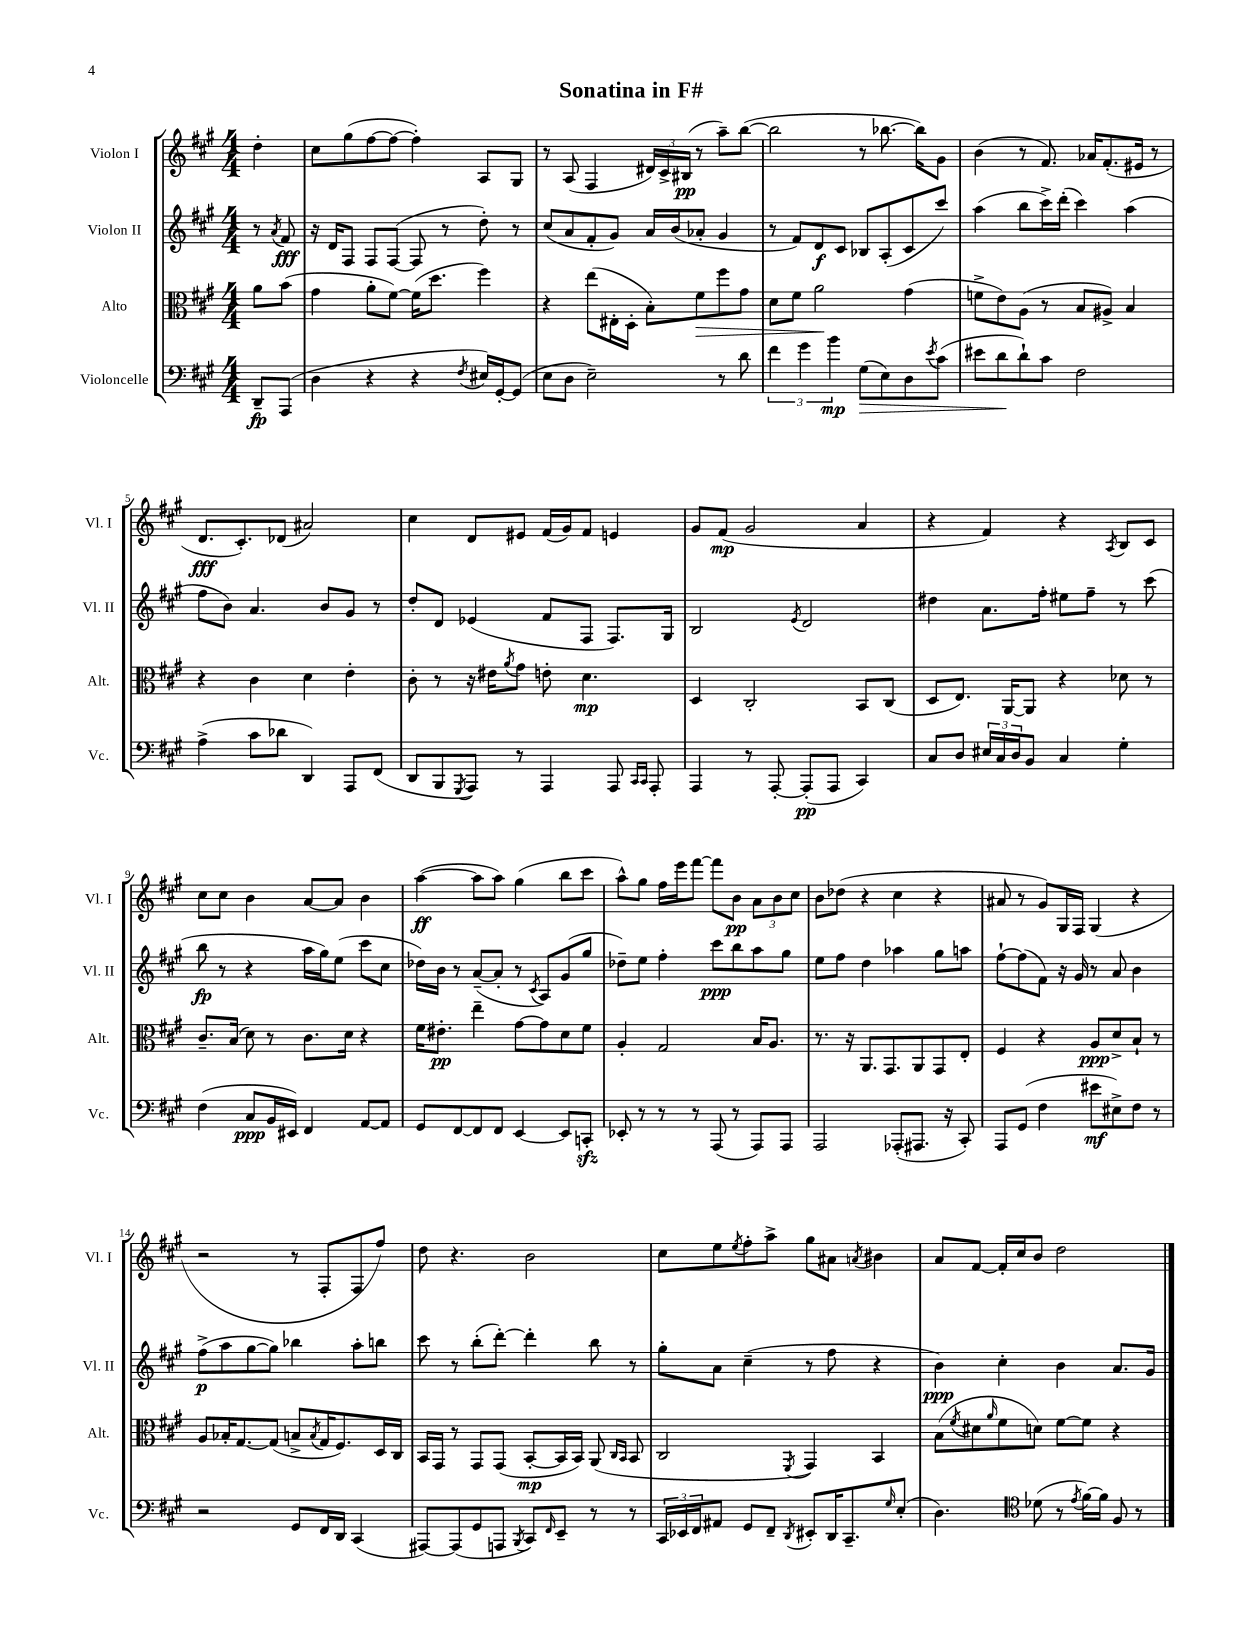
\header { title = "Sonatina in F#" }
<<
\new StaffGroup <<
\new Staff = "s0" \with { instrumentName = "Violon I" shortInstrumentName = "Vl. I" } {
    \clef treble \key a \major \numericTimeSignature \time 4/4 \partial 4
    d''4-. |
    cis''8 gis''8( fis''8~ fis''8~ fis''4-.) a8 gis8 |
    r8 a8( fis4 \tuplet 3/2 { dis'16) cis'16-> bis16\pp( } r8 a''8--) b''8~( |
    b''2 r8 bes''8.~ bes''16) gis'8 |
    b'4( r8 fis'8.) aes'16 fis'8.-.( eis'16 r8 |
    d'8.\fff cis'8.-.) des'8( ais'2) |
    cis''4 d'8 eis'8 fis'16( gis'16) fis'8 e'4 |
    gis'8 fis'8\mp( gis'2 a'4 |
    r4 fis'4) r4 \acciaccatura { a8 } b8 cis'8 |
    cis''8 cis''8 b'4 a'8~ a'8 b'4 |
    a''4~\ff( a''8 a''8) gis''4( b''8 cis'''8 |
    a''8-^) gis''8 fis''16 e'''16 fis'''8~ fis'''8 b'8\pp \tuplet 3/2 { a'8 b'8 cis''8 } |
    b'8 des''8( r4 cis''4 r4 |
    ais'8 r8 gis'8) gis16 fis16 gis4( r4 |
    r2 r8 fis8-. fis8 fis''8) |
    d''8 r4. b'2 |
    cis''8 e''8 \acciaccatura { e''8 } fis''8-. a''8-> gis''8 ais'8 \acciaccatura { a'8 } bis'4 |
    a'8 fis'8~ fis'16-. cis''16 b'8 d''2 \bar "|." |
}
\new Staff = "s1" \with { instrumentName = "Violon II" shortInstrumentName = "Vl. II" } {
    \clef treble \key a \major \numericTimeSignature \time 4/4 \partial 4
    r8 \acciaccatura { a'8 } fis'8\fff |
    r16 d'16 fis8 fis8 fis8~( fis8 r8 d''8-.) r8 |
    cis''8( a'8 fis'8-. gis'8) a'16 b'16( aes'8-. gis'4 |
    r8 fis'8) d'8\f cis'8 bes8 a8-.( cis'8 cis'''8) |
    a''4( b''8 cis'''16->) d'''16-.( cis'''4) a''4( |
    fis''8 b'8) a'4. b'8 gis'8 r8 |
    d''8-. d'8 ees'4( fis'8 fis8 fis8.) gis16 |
    b2 \acciaccatura { e'8 } d'2 |
    dis''4 a'8. fis''16-. eis''8 fis''8-- r8 cis'''8( |
    b''8\fp r8 r4 a''16 gis''16) e''8( cis'''8 cis''8 |
    des''16) b'16 r8 a'8~--( a'8-. r8 \acciaccatura { cis'8 } a8) gis'8( gis''8 |
    des''8--) e''8 fis''4-. cis'''8\ppp b''8 a''8 gis''8 |
    e''8 fis''8 d''4 aes''4 gis''8 a''8 |
    fis''8~-! fis''8( fis'8) r16 gis'16 r8 a'8 b'4 |
    fis''8->\p( a''8 gis''8~ gis''8) bes''4 a''8-. b''8 |
    cis'''8 r8 b''8-.( d'''8~-.) d'''4-. b''8 r8 |
    gis''8-. a'8 cis''4--( r8 fis''8 r4 |
    b'4\ppp) cis''4-. b'4 a'8. gis'16 \bar "|." |
}
\new Staff = "s2" \with { instrumentName = "Alto" shortInstrumentName = "Alt." } {
    \clef alto \key a \major \numericTimeSignature \time 4/4 \partial 4
    a'8 b'8( |
    gis'4 a'8-. fis'8~) fis'16( d''8. fis''4) |
    r4 e''8( eis16-. d16-. b8-.) fis'8\> fis''8 gis'8 |
    d'8 fis'8 a'2\! gis'4( |
    f'8-> e'8) a8( r8 b8 ais8->) b4 |
    r4 cis'4 d'4 e'4-. |
    cis'8-. r8 r16 eis'16 \acciaccatura { a'8 } gis'8 e'8-. d'4.\mp |
    d4 cis2-. b,8 cis8( |
    d8 e8.) a,16~ a,8 r4 des'8 r8 |
    cis'8.-- b16( d'8) r8 cis'8. d'16 r4 |
    fis'16 eis'8.-.\pp e''4-- gis'8~ gis'8 d'8 fis'8 |
    a4-. gis2 b16 a8. |
    r8. r16 a,8. gis,8. a,8 gis,8 e8-. |
    fis4 r4 a8\ppp d'8-> b8-! r8 |
    a8 bes16-. gis8.~ gis8( b8-> \acciaccatura { b8 } gis16 fis8.) d16 cis16 |
    b,16 gis,16 r8 gis,8 gis,8( b,8~-.\mp b,16 b,16) a,8( \grace { cis16 b,16 } b,8 |
    cis2 \acciaccatura { fis,8 } gis,4) b,4 |
    b8( \acciaccatura { fis'8 } dis'8 \grace { a'16 } fis'8 d'8) fis'8~ fis'8 r4 \bar "|." |
}
\new Staff = "s3" \with { instrumentName = "Violoncelle" shortInstrumentName = "Vc." } {
    \clef bass \key a \major \numericTimeSignature \time 4/4 \partial 4
    d,8--\fp a,,8( |
    d4 r4 r4 \acciaccatura { fis8 } eis16) gis,16~-. gis,8( |
    e8 d8 e2--) r8 d'8 |
    \tuplet 3/2 { fis'4 gis'4 b'4\mp } gis8\>( e8) d8 \acciaccatura { e'8 } cis'8( |
    eis'8 d'8\! d'8-!) cis'8 fis2 |
    a4->( cis'8 des'8 d,4) a,,8 fis,8( |
    d,8 b,,8 \acciaccatura { gis,,8 } a,,8) r8 a,,4 a,,8 \grace { cis,16 cis,16 } a,,8-. |
    a,,4 r8 a,,8~-. a,,8-.\pp( a,,8 cis,4) |
    cis8 d8 \tuplet 3/2 { eis16 cis16 d16 } b,8 cis4 gis4-. |
    fis4( cis8\ppp b,16 eis,16) fis,4 a,8~ a,8 |
    gis,8 fis,8~ fis,8 fis,8 e,4~ e,8 c,8-.\sfz |
    ees,8-. r8 r8 r8 a,,8( r8 a,,8) a,,8 |
    a,,2 aes,,8-.( ais,,8. r16 cis,8-.) |
    a,,8 gis,8( fis4 eis'8\mf eis8->) fis8 r8 |
    r2 gis,8 fis,16 d,16 cis,4( |
    ais,,8~) ais,,8( gis,8 a,,8 \acciaccatura { b,,8 } cis,8) \grace { fis,16 } e,8-- r8 r8 |
    \tuplet 3/2 { cis,16 ees,16 fis,16 } ais,8 gis,8 fis,8-- \acciaccatura { d,8 } eis,8-. d,16 cis,8.-- \grace { gis16 } e8-.( |
    d4.) \clef tenor des'8( r8 \acciaccatura { e'8 } fis'16~) fis'16 fis8 r8 \bar "|." |
}
>>
>>
